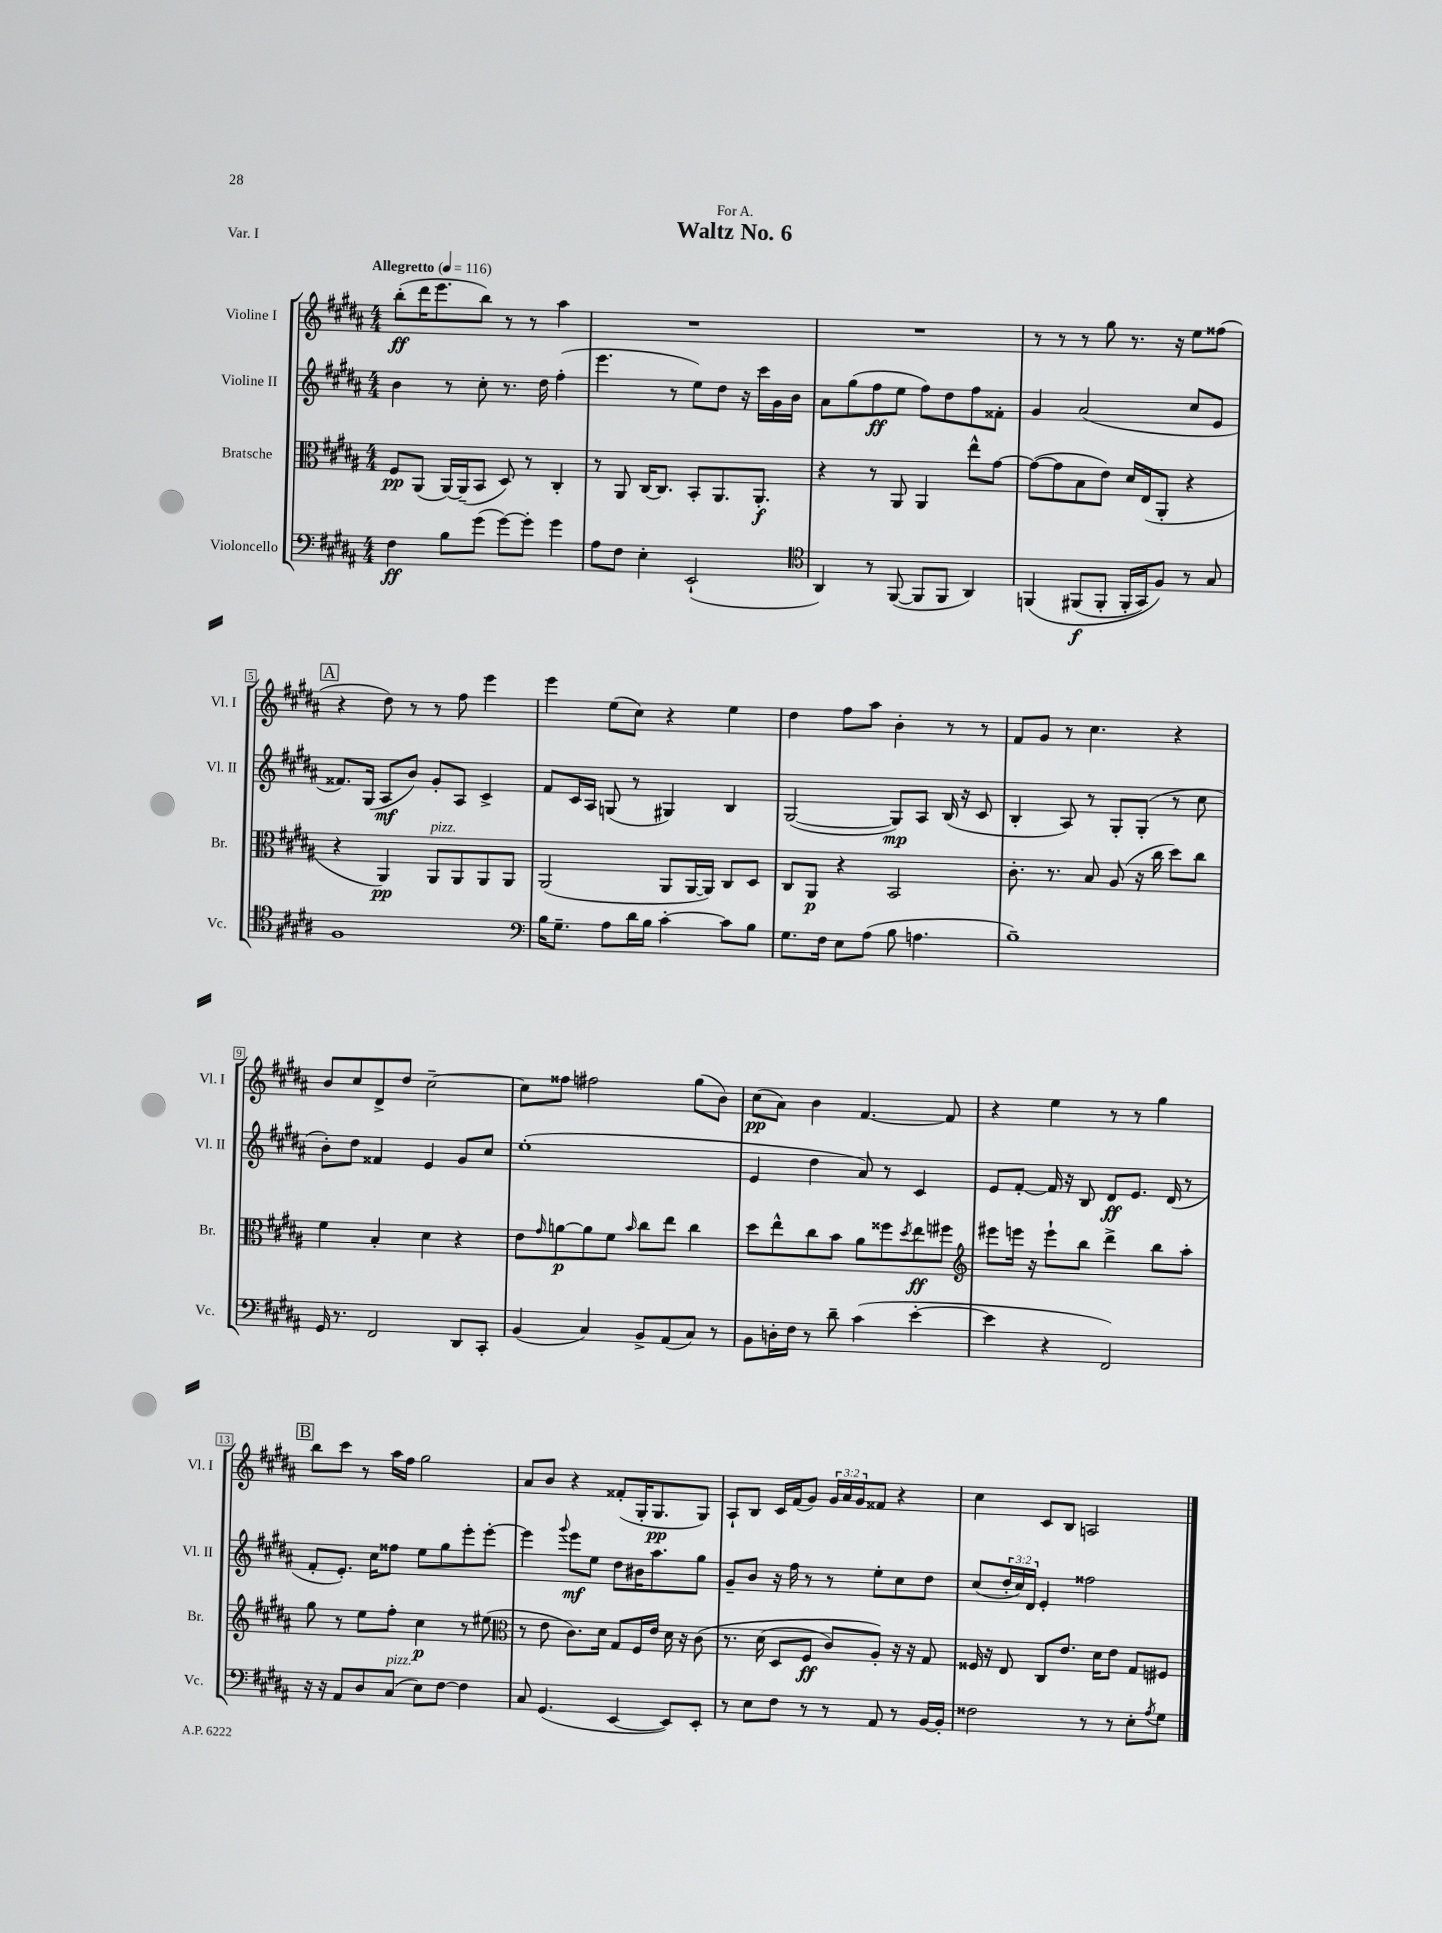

**kern	**dynam	**kern	**dynam	**kern	**dynam	**kern	**dynam
*part4	*part4	*part3	*part3	*part2	*part2	*part1	*part1
*staff4	*staff4	*staff3	*staff3	*staff2	*staff2	*staff1	*staff1
*I"Violoncello	*	*I"Bratsche	*	*I"Violine II	*	*I"Violine I	*
*I'Vc.	*	*I'Br.	*	*I'Vl. II	*	*I'Vl. I	*
*clefF4	*	*clefC3	*	*clefG2	*	*clefG2	*
*k[f#c#g#d#a#]	*	*k[f#c#g#d#a#]	*	*k[f#c#g#d#a#]	*	*k[f#c#g#d#a#]	*
*M4/4	*	*M4/4	*	*M4/4	*	*M4/4	*
*MM116	*	*MM116	*	*MM116	*	*MM116	*
=1	=1	=1	=1	=1	=1	=1	=1
!	!	!	!	!	!	!LO:TX:a:B:t=Allegretto	!
4F#\	ff	8F#/L	pp	4b\	.	(8bb'\L	ff
.	.	(8AA#/J	.	.	.	16ddd#\K	.
.	.	.	.	.	.	8.eee\	.
8B\L	.	[16AA#/LL)	.	8r	.	.	.
.	.	(16AA#~/J]	.	.	.	.	.
(8g#\J	.	8BB/J	.	8cc#'\	.	8bb\J)	.
[8g#\L)	.	8D#/)	.	8.r	.	8r	.
8g#'\J]	.	8r	.	.	.	8r	.
.	.	.	.	16dd#\	.	.	.
4g#\	.	4C#'/	.	(4ff#'\	.	4aa#\	.
=2	=2	=2	=2	=2	=2	=2	=2
8A#\L	.	8r	.	4.eee\	.	1r	.
8F#\J	.	8AA#/	.	.	.	.	.
4E'\	.	[16C#/KL	.	.	.	.	.
.	.	8.C#/J]	.	.	.	.	.
.	.	.	.	8r	.	.	.
(2EE`/	.	8BB'/L	.	8ee\L)	.	.	.
.	.	8.AA#/	.	8dd#\J	.	.	.
.	.	.	.	16r	.	.	.
.	.	8.AA#'/J	f	16ccc#\LL	.	.	.
.	.	.	.	16g#\	.	.	.
.	.	.	.	16b\JJ	.	.	.
=3	=3	=3	=3	=3	=3	=3	=3
*clefC4	*	*	*	*	*	*	*
4AA#/)	.	4r	.	8a#\L	.	1r	.
.	.	.	.	(8gg#\	.	.	.
8r	.	8r	.	8ff#\	ff	.	.
([8FF#/	.	8AA#/	.	8ee\J	.	.	.
8FF#/L]	.	4AA#/	.	8ff#\L)	.	.	.
8FF#/J	.	.	.	8dd#\	.	.	.
4AA#/)	.	8ee^^\L	.	8ff#\	.	.	.
.	.	[8g#\J	.	8f##X'\J	.	.	.
=4	=4	=4	=4	=4	=4	=4	=4
(4FFn/	.	(8g#\L_	.	4g#/	.	8r	.
.	.	8g#\]	.	.	.	8r	.
(8FF#X/L	f	8B\	.	(2a#/	.	8r	.
8FF#'/J	.	8e\J)	.	.	.	8gg#\	.
16FF#'/LL	.	16d#/LL	.	.	.	8.r	.
16GG#/J)	.	(16E/J	.	.	.	.	.
8F#/J)	.	8AA#'/J	.	.	.	.	.
.	.	.	.	.	.	16r	.
8r	.	4r	.	8cc#/L	.	8ee\L	.
8G#/	.	.	.	8e/J	.	(8ff##X\J	.
!!LO:LB:g=z
!!LO:REH:place=s1:t=A
=5	=5	=5	=5	=5	=5	=5	=5
1F#	.	4r	.	8.f##X/L)	.	4r	.
.	.	.	.	(16G#/Jk	.	.	.
.	.	4AA#/)	pp	8A#/L	mf	8dd#\)	.
.	.	.	.	8b/J)	.	8r	.
!	!	!LO:TX:a:i:t=pizz.	!	!	!	!	!
.	.	8AA#/L	.	8g#'/L	.	8r	.
.	.	8AA#/	.	8A#/J	.	8ff#\	.
.	.	8AA#/	.	4c#^/	.	4eee\	.
.	.	8AA#/J	.	.	.	.	.
=6	=6	=6	=6	=6	=6	=6	=6
*clefF4	*	*	*	*	*	*	*
16B\KL	.	(2AA#/	.	8f#/L	.	4eee\	.
8.G#~\J	.	.	.	.	.	.	.
.	.	.	.	16c#/L	.	.	.
.	.	.	.	16A#/JJ	.	.	.
8A#\L	.	.	.	(8Gn/	.	(8ee\L	.
16d#\L	.	.	.	8r	.	8cc#\J)	.
16B\JJ	.	.	.	.	.	.	.
[4c#'\	.	8AA#/L	.	4G#X/)	.	4r	.
.	.	[16AA#/L	.	.	.	.	.
.	.	16AA#/JJ])	.	.	.	.	.
8c#\L]	.	8C#/L	.	4B/	.	4ee\	.
8B\J	.	8D#/J	.	.	.	.	.
=7	=7	=7	=7	=7	=7	=7	=7
8.G#\L	.	8C#/L	.	([2G#/	.	4dd#\	.
.	.	8AA#/J	p	.	.	.	.
16F#\Jk	.	.	.	.	.	.	.
8E\L	.	4r	.	.	.	8ff#\L	.
(8A#\J	.	.	.	.	.	8aa#\J	.
8B\	.	2BB/	.	8G#/L])	mp	4b'\	.
4.An\	.	.	.	8A#/J	.	.	.
.	.	.	.	(16B/	.	8r	.
.	.	.	.	16r	.	.	.
.	.	.	.	8c#/	.	8r	.
=8	=8	=8	=8	=8	=8	=8	=8
1B~)	.	8.c#'\	.	4B'/	.	8f#/L	.
.	.	.	.	.	.	8g#/J	.
.	.	8.r	.	.	.	.	.
.	.	.	.	8A#/)	.	8r	.
.	.	8B/	.	8r	.	4.cc#\	.
.	.	(8A#/	.	8G#'/L	.	.	.
.	.	16r	.	(8G#'/J	.	.	.
.	.	16cc#\	.	.	.	.	.
.	.	8dd#\L)	.	8r	.	4r	.
.	.	8cc#\J	.	8cc#\	.	.	.
!!LO:LB:g=z
=9	=9	=9	=9	=9	=9	=9	=9
16GG#/	.	4f#\	.	8b'\L)	.	8b/L	.
8.r	.	.	.	.	.	.	.
.	.	.	.	8dd#\J	.	8cc#/	.
2FF#/	.	4B'/	.	4f##X/	.	8d#^/	.
.	.	.	.	.	.	8dd#/J	.
.	.	4d#\	.	4e/	.	[2cc#~\	.
8DD#/L	.	4r	.	8g#/L	.	.	.
8CC#'/J	.	.	.	8cc#/J	.	.	.
=10	=10	=10	=10	=10	=10	=10	=10
(4BB/	.	8e\L	.	(1ee'	.	8cc#\L]	.
.	.	16qqg#/	.	.	.	.	.
.	.	[8an\	p	.	.	8ff##X\J	.
4C#/)	.	8a\]	.	.	.	2ff#X\	.
.	.	8f#\J	.	.	.	.	.
.	.	16qqb/	.	.	.	.	.
8BB^/L	.	8cc#\L	.	.	.	.	.
(8AA#/	.	8ee\J	.	.	.	.	.
8C#/J)	.	4cc#\	.	.	.	(8gg#\L	.
8r	.	.	.	.	.	8b\J)	.
=11	=11	=11	=11	=11	=11	=11	=11
8BB\L	.	8dd#\L	.	4e/	.	(8cc#\L	pp
16Dn'\L	.	8ee^^\	.	.	.	8a#\J)	.
16F#\JJ	.	.	.	.	.	.	.
8r	.	8cc#\	.	4dd#\	.	4b\	.
8d#~\	.	8b\J	.	.	.	.	.
(4c#\	.	8a#\L	.	8a#/)	.	[4.f#/	.
.	.	8ff##X\	.	8r	.	.	.
.	.	8qdd#/	.	.	.	.	.
[4e'\	.	8ee\	ff	4c#/	.	.	.
.	.	8ff#X\J	.	.	.	8f#/]	.
=12	=12	=12	=12	=12	=12	=12	=12
*	*	*clefG2	*	*	*	*	*
4e\]	.	8eee#X\L	.	8e/L	.	4r	.
.	.	16eeen\Jk	.	[8f#'/J	.	.	.
.	.	16r	.	.	.	.	.
4r	.	8eee`\L	.	16f#/]	.	4ee\	.
.	.	.	.	16r	.	.	.
.	.	8bb\J	.	8B/	.	.	.
2FF#/)	.	4ddd#^\	.	8d#/L	ff	8r	.
.	.	.	.	8.e/J	.	8r	.
.	.	8bb\L	.	.	.	4gg#\	.
.	.	.	.	(16d#/	.	.	.
.	.	8aa#'\J	.	8r	.	.	.
!!LO:LB:g=z
!!LO:REH:place=s1:t=B
=13	=13	=13	=13	=13	=13	=13	=13
16r	.	8gg#\	.	8f#'/L	.	8bb\L	.
16r	.	.	.	.	.	.	.
8AA#/L	.	8r	.	8.e'/J)	.	8ccc#\J	.
8D#/	.	8ee\L	.	.	.	8r	.
.	.	.	.	16cc#\KL	.	.	.
!LO:TX:a:i:t=pizz.	!	!	!	!	!	!	!
(8C#/J	.	8ff#'\J	.	8ff##X\J	.	16aa#\LL	.
.	.	.	.	.	.	16ff#\JJ	.
8E\L)	.	4cc#\	p	8ee\L	.	2gg#\	.
[8F#\J	.	.	.	8gg#\	.	.	.
4F#\]	.	8r	.	8eee'\	.	.	.
.	.	(8ee#X\	.	[8eee'\J	.	.	.
=14	=14	=14	=14	=14	=14	=14	=14
*	*	*clefC3	*	*	*	*	*
8C#/	.	8r	.	4eee\]	.	8a#/L	.
(4.GG#/	.	8e\	.	.	.	8b/J	.
.	.	.	.	8qqggg#/	.	.	.
.	.	8.c#\L)	.	8eee\L	mf	4r	.
.	.	.	.	8ee\J	.	.	.
.	.	16d#\Jk	.	.	.	.	.
[4EE/	.	8G#/L	.	8dd#\L	.	(8f##X'/L	.
.	.	16F#/L	.	16b#X\K	.	16G#'/K	.
.	.	16e/JJ	.	8.aa#\	.	8.G#/	pp
8EE/L])	.	16d#\	.	.	.	.	.
.	.	16r	.	.	.	.	.
8EE'/J	.	(8c#\	.	8gg#\J	.	8G#/J)	.
=15	=15	=15	=15	=15	=15	=15	=15
8r	.	8.r	.	8g#~/L	.	8A#`/L	.
8E\L	.	.	.	8b/J	.	8B/J	.
.	.	(16d#\	.	.	.	.	.
8F#\J	.	8D#/L	.	16r	.	16c#/LL	.
.	.	.	.	16ff#\	.	(16f#/J	.
8r	.	8F#/J	ff	8r	.	8g#/J)	.
8r	.	8c#/L)	.	8r	.	24g#/LL	.
.	.	.	.	.	.	24a#/	.
.	.	.	.	.	.	24g#/J	.
8AA#/	.	8A#'/J)	.	8ee'\L	.	8f##X/J	.
8r	.	16r	.	8cc#\	.	4r	.
.	.	16r	.	.	.	.	.
[16BB/LL	.	8G#/	.	8dd#\J	.	.	.
16BB'/JJ]	.	.	.	.	.	.	.
=16	=16	=16	=16	=16	=16	=16	=16
2F##X\	.	16F##X/	.	(8cc#/L	.	4cc#\	.
.	.	16r	.	.	.	.	.
.	.	8E/	.	24dd#'/L	.	.	.
.	.	.	.	24cc#/)	.	.	.
.	.	.	.	24d#/JJ	.	.	.
.	.	8C#/L	.	4e'/	.	8c#/L	.
.	.	8.e/J	.	.	.	8B/J	.
8r	.	.	.	2ff##X\	.	2An/	.
.	.	16d#\KL	.	.	.	.	.
8r	.	8e\J	.	.	.	.	.
8E'\L	.	8G#/L	.	.	.	.	.
8qA#/	.	.	.	.	.	.	.
8G#\J	.	8F#X/J	.	.	.	.	.
==	==	==	==	==	==	==	==
*-	*-	*-	*-	*-	*-	*-	*-
